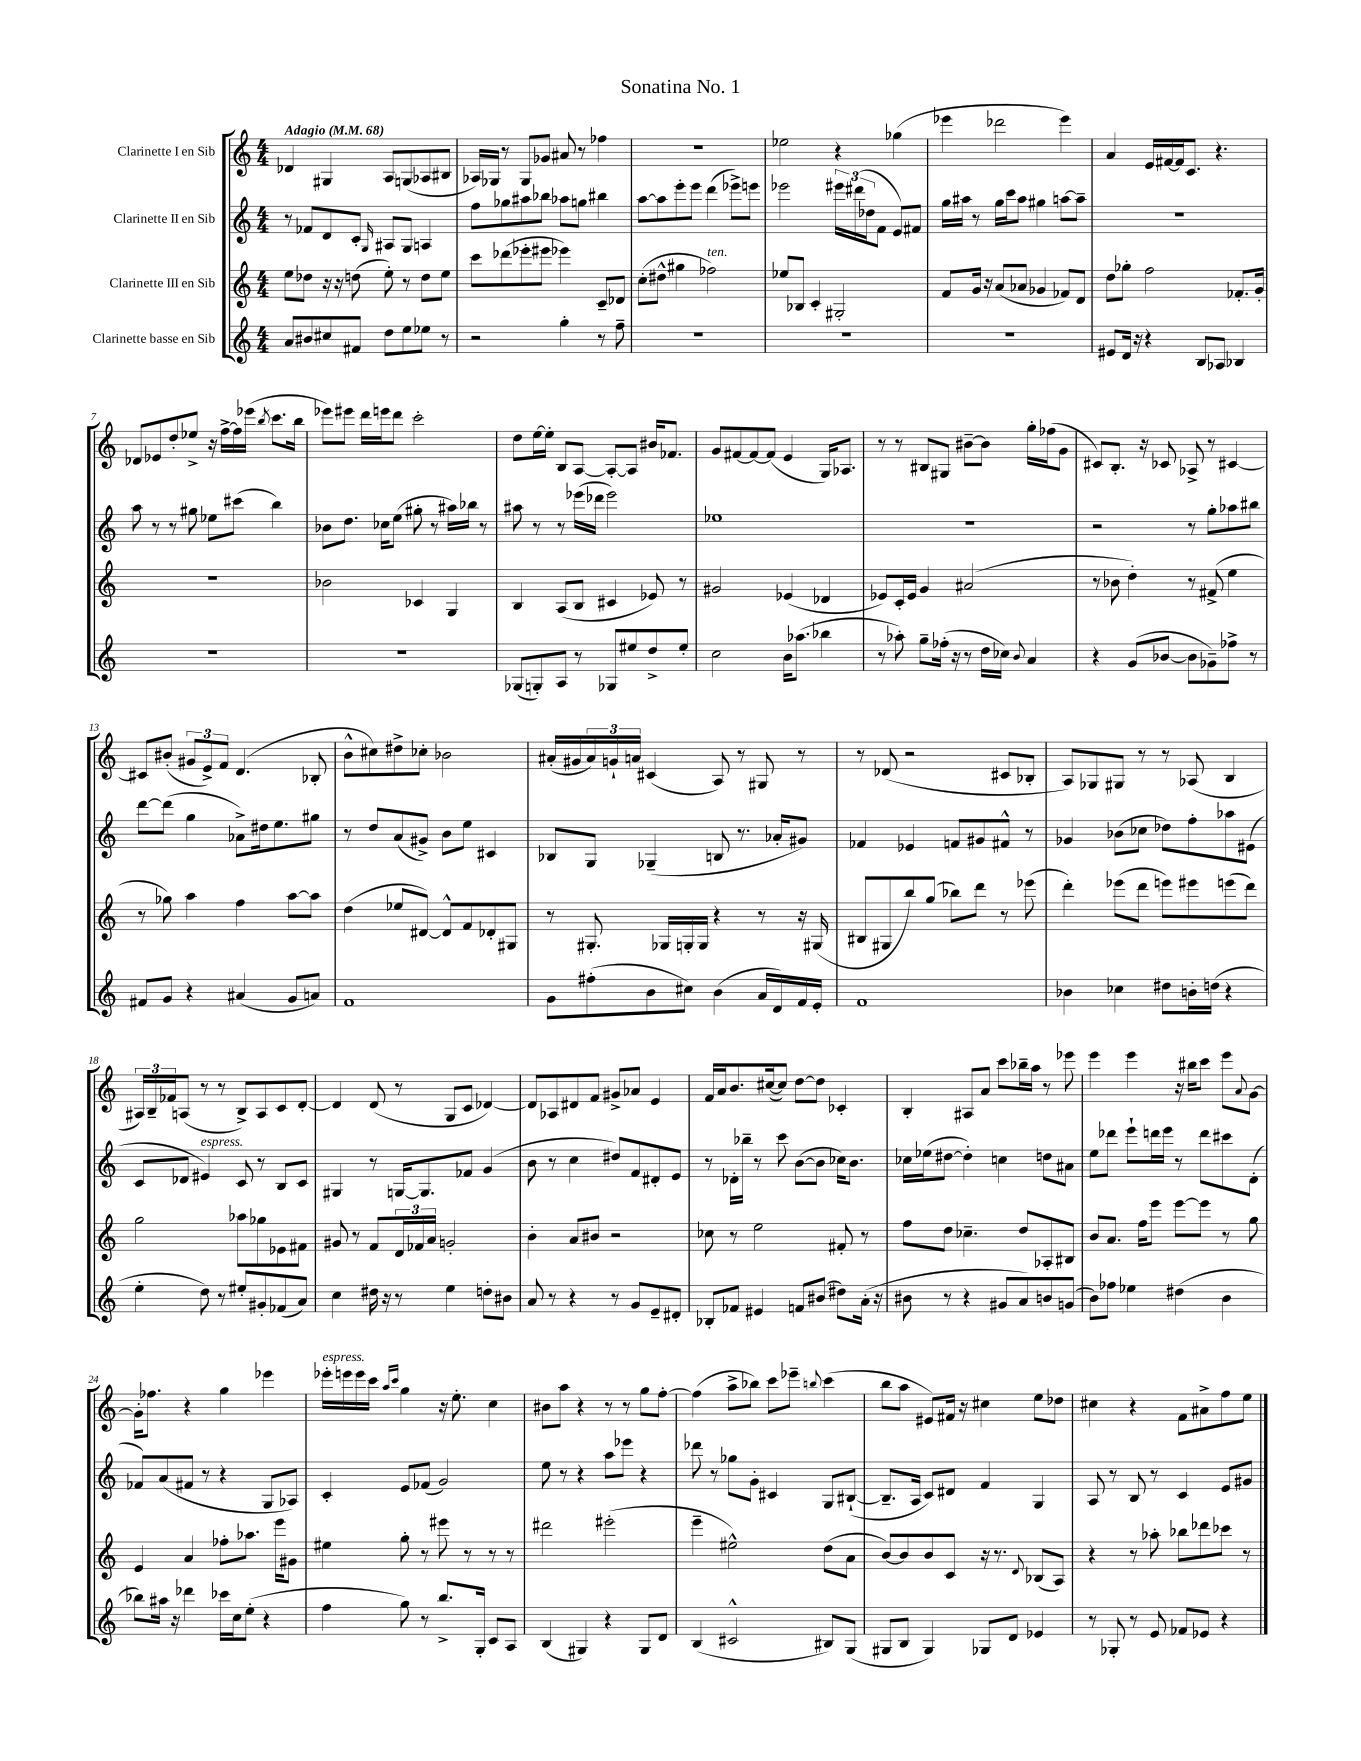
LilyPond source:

\header { title = "Sonatina No. 1" }
<<
\new StaffGroup <<
\new Staff = "s0" \with { instrumentName = "Clarinette I en Sib" } {
    \clef treble \key c \major \numericTimeSignature \time 4/4 \tempo "Adagio" 4 = 68
    des'4 gis4 a8 g8( aes8 bis8 |
    aes16) ges16 r8 ges8 ges'8 ais'8 r8 fes''4 |
    r1 |
    ees''2 r4 ges''4( |
    ees'''4 des'''2 ees'''4) |
    a'4 e'16 fis'16~ fis'16 c'8. r4. |
    des'8 ees'8 d''8-. ees''8-> r16 f''16~-> f''16 ees'''16( \acciaccatura { b''8 } c'''8. b''16 |
    ees'''8) eis'''8 d'''16 e'''16 d'''8 c'''2-. |
    d''8 e''16~ e''16-. b8 a8~ a8~-. a8 bis'16 fes'8. |
    g'8 fis'8~ fis'8~ fis'8( e'4 g16) aes8. |
    r8 r8 bis8 gis8 bis'8~-- bis'8 g''16-. fes''16( g'8 |
    cis'8) b8.-. r16 ces'8 aes8-> r8 cis'4~ |
    cis'8 bis'8-.( \tuplet 3/2 { gis'8 e'8->) f'8 } d'4.( bes8-. |
    b'8-^ cis''8) dis''8-> ces''8-. bes'2 |
    ais'16-.( gis'16 \tuplet 3/2 { ais'16) g'16-! a'16 } cis'4( a8) r8 gis8 r8 |
    r8 des'8( r2 cis'8 bes8-. |
    a8) ges8 gis8 r8 r8 aes8( b4 |
    \tuplet 3/2 { ais16) b16-- fes'16 } a8( r8 r8 b8->) a8 c'8 d'8~-. |
    d'4 d'8( r8 g8 c'8 des'4~) |
    des'8 aes8 dis'8 f'8 gis'8-> aes'8 e'4 |
    f'16 a'16 b'8. cis''16~( cis''8) d''8~ d''8 ces'4-. |
    b4-. ais8 a'8 c'''8 bes''16-- a''16 r8 ees'''8 |
    e'''4 e'''4 r16 bis''16 c'''8 e'''8 \appoggiatura { a'8 } g'8~ |
    g'16-. fes''8. r4 g''4 ees'''4 |
    ees'''16-.^\markup { \italic "espress." } e'''16 e'''16 c'''16 \grace { a''16 c'''16 } g''4 r16 e''8.-. c''4 |
    bis'8 a''8 r4 r8 r8 g''8 f''8~-. |
    f''4( a''8-> bes''8) c'''8 ees'''8-- \appoggiatura { b''8 } c'''4( |
    b''8 a''8 eis'8) fis'16 r16 cis''4 e''8 des''8 |
    cis''4 r4 f'8 ais'8-> f''8 e''8 \bar "|." |
}
\new Staff = "s1" \with { instrumentName = "Clarinette II en Sib" } {
    \clef treble \key c \major \numericTimeSignature \time 4/4
    r8 fes'8 d'8 c'8-. \grace { g16 } ais8 g8 a4 |
    f''8 ges''8 ais''8 bes''8 aes''8 g''8 bis''4 |
    a''8~ a''8 e'''8-. e'''8 d'''4( ees'''8->) e'''8 |
    ees'''2 \tuplet 3/2 { eis'''16 dis'''16( des''16 } f'8 e'8) fis'8 |
    g''16 ais''16 r8 g''16 c'''16 ais''8 gis''4 a''8~ a''8-- |
    R1 |
    a''8 r8 r8 gis''8 ees''8 cis'''8( b''4) |
    bes'8 d''8. ces''16 e''8( gis''8-. r8 ais''16) bes''16 r8 |
    ais''8 r8 r8 ees'''16( des'''16 ees'''2) |
    ees''1 |
    R1 |
    r2 r8 g''8-. aes''8 bis''8 |
    d'''8~ d'''8( g''4 aes'8->) dis''16 e''8. gis''8 |
    r8 d''8 a'8( gis'8->) b'8 e''8 cis'4 |
    bes8 g8 ges4--( b8 r8. aes'16-. gis'8) |
    fes'4 ees'4 f'8 gis'8 fis'8-^ r8 |
    ges'4 bes'8( ces''8 des''8) f''8-. aes''8 eis'8( |
    c'8 des'8 eis'4^\markup { \italic "espress." }) c'8 r8 b8 c'8 |
    gis4 r8 g16~ g8. fes'8 g'4( |
    b'8 r8 c''4 dis''8) f'8 dis'8-. e'8 |
    r8 des'16-. bes''16-- r8 c'''8 b'8~( b'8 ces''16) b'8. |
    ces''16 ees''16( dis''8~ dis''4-.) c''4 d''8 ais'8 |
    e''8 des'''8 e'''8-! d'''16 e'''16 r8 d'''8 cis'''8 d'8-.( |
    fes'8) a'8( fis'8 r8 r4 g8 aes8) |
    c'4-. e'8 fes'8( g'2) |
    e''8 r8 r4 a''8 ees'''8 r4 |
    des'''8 r8 ges''8 g'8-. cis'4 g8 bis8~-!( |
    bis8.-- a16 c'8) dis'8 f'4 g4 |
    a8 r8 b8 r8 c'4 e'8 gis'8 \bar "|." |
}
\new Staff = "s2" \with { instrumentName = "Clarinette III en Sib" } {
    \clef treble \key c \major \numericTimeSignature \time 4/4
    e''8 des''8 r16 r16 d''8( e''8-.) r8 d''8 e''8 |
    c'''8 des'''8( ees'''8-. eis'''8 ees'''4) c'8-- des'8 |
    c''8-.( dis''8-^ gis''4 fes''2^\markup { \italic "ten." }) |
    ees''8 bes8 c'4-. gis2-. |
    f'8 g'16 r16 a'8( aes'8 ges'4 fes'8) d'8 |
    d''8 ges''8-. f''2 fes'8.-. g'16-. |
    R1 |
    bes'2 ces'4 g4 |
    b4 a8( b8 cis'4 ees'8) r8 |
    gis'2 ees'4( des'4 |
    ees'8) c'16-. ees'16 g'4 ais'2( |
    r8 bes'8 d''4-.) r8 fis'8->( e''4 |
    r8 ges''8) a''4 f''4 a''8~ a''8 |
    d''4( ees''8 dis'8~) dis'8-^ f'8 des'8-. gis8 |
    r8 gis8.-. ges16 g16-. g16 r4 r8 r16 gis16( |
    bis8 gis8 b''8) g''8( bes''8) d'''8 r8 ees'''8( |
    d'''4-.) ees'''8( d'''8 e'''8) eis'''8 e'''8( d'''8) |
    g''2 aes''8 ges''8 ees'8 fis'8 |
    gis'8 r8 f'8 \tuplet 3/2 { d'16 fes'16 a'16 } g'2-. |
    b'4-. a'8 bis'8 r2 |
    ces''8 r8 e''2 fis'8-. r8 |
    f''8 d''8 ces''4.-- d''8 aes8-. bis8 |
    b'8 a'8. f''16 e'''8 e'''8~ e'''8 r8 g''8 |
    e'4 a'4 fes''8-. aes''8. e'''16 gis'8 |
    eis''4 g''8-. r8 eis'''8 r8 r8 r8 |
    dis'''2 eis'''2-.( |
    e'''4-- eis''2-^) d''8( a'8 |
    b'8~) b'8 b'8 c'8 r16 r8. \appoggiatura { d'8 } bes8( a8) |
    r4 r8 aes''8-. bes''8 des'''8 ces'''8 r8 \bar "|." |
}
\new Staff = "s3" \with { instrumentName = "Clarinette basse en Sib" } {
    \clef treble \key c \major \numericTimeSignature \time 4/4
    a'8 bis'8 cis''8 fis'8 d''8 e''8 ees''8 r8 |
    r2 g''4-. r8 f''8-- |
    R1 |
    R1 |
    R1 |
    eis'8 d'16 r16 r4 b8 aes8 bes4 |
    R1 |
    R1 |
    ges8( g8-.) a8 r8 ges8 eis''8 d''8-> eis''8-. |
    c''2 b'16 aes''8.( bes''4 |
    r8 aes''8-.) g''8-- fes''16-.( r16 r8 d''16 ces''16) \appoggiatura { b'8 } a'4 |
    r4 g'8( bes'8~ bes'8 ges'8--) fes''8-> r8 |
    fis'8 g'8 r4 ais'4( g'8 a'8) |
    f'1 |
    g'8 fis''8-.( b'8 cis''8) b'4( a'16 d'16) f'16 e'16-. |
    f'1 |
    bes'4 ces''4 dis''8 b'16-. d''16( r4 |
    e''4-. d''8) r8 eis''8-. gis'8-. fes'8( a'8) |
    c''4 dis''16 r16 r8 e''4 d''8-. bis'8 |
    a'8 r8 r4 r8 g'8 e'8-- dis'8-. |
    bes8-. fes'8 eis'4 f'8 bis'8( dis''8) a'16-.( r16 |
    bis'8 r8 r4 gis'8 a'8) b'8 g'8( |
    b'8) fes''8 ees''4 dis''4( b'4 |
    bes''8) ais''16 r16 des'''4 ces'''16 c''16 e''8-.( r4 |
    f''4 g''8) r8 b''8.-> g16-. c'8 a8 |
    b4( gis4) r4 gis8 d'8 |
    b4( cis'2-^ bis8) g8( |
    gis8 b8 gis4) ges8 d'8 ees'4 |
    r8 ges8-. r8 e'8 fes'8 ees'8 r4 \bar "|." |
}
>>
>>
